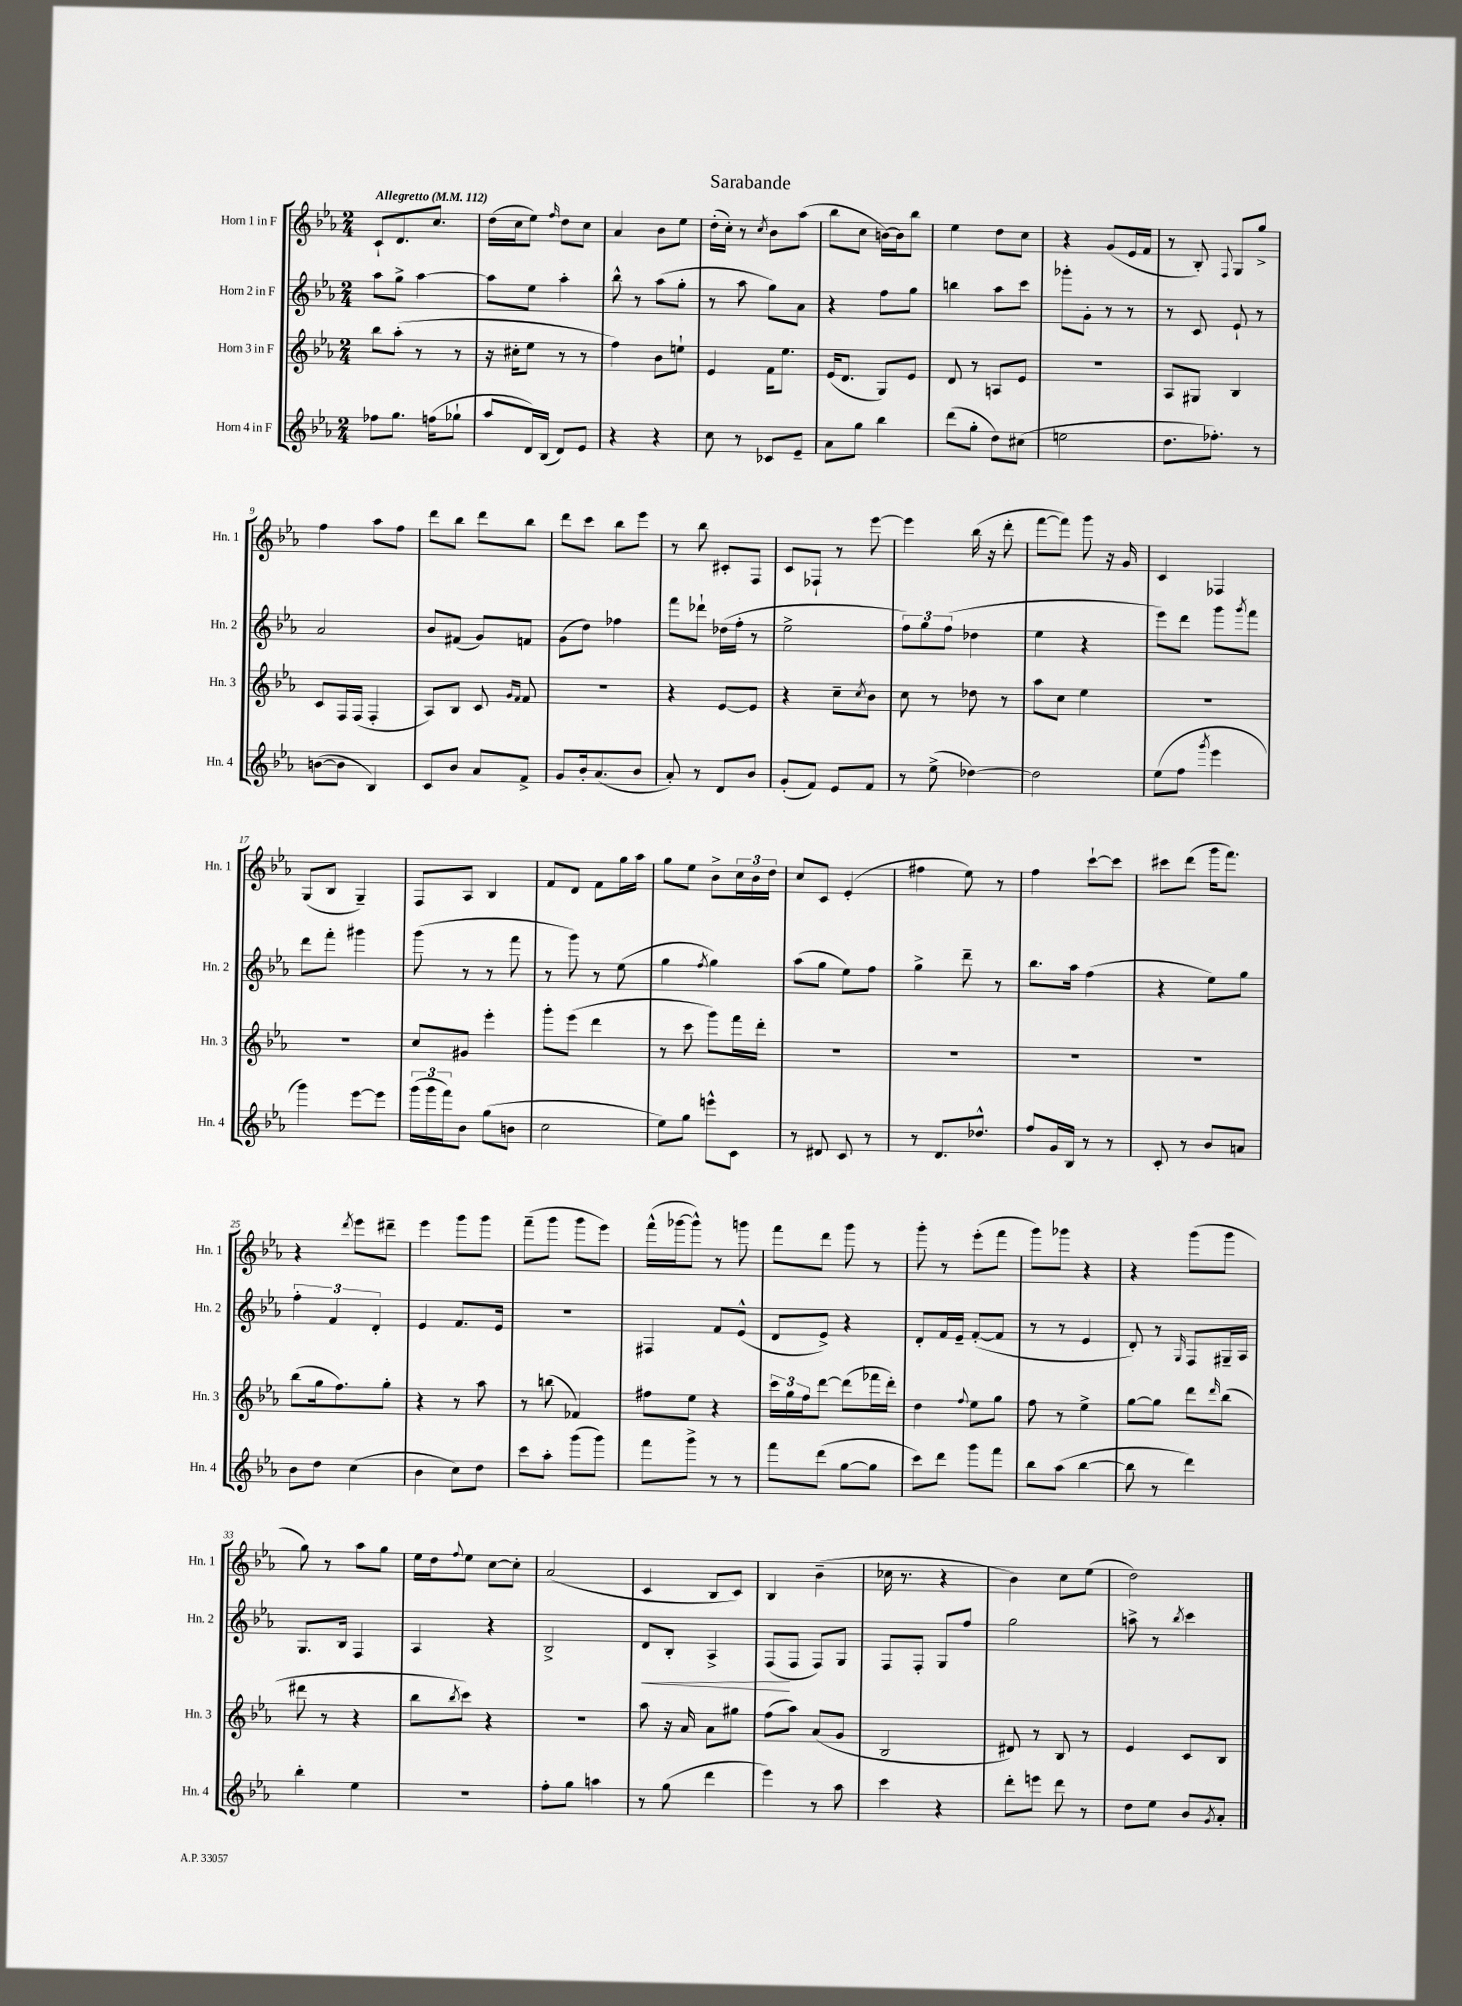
\header { title = "Sarabande" }
<<
\new StaffGroup <<
\new Staff = "s0" \with { instrumentName = "Horn 1 in F" shortInstrumentName = "Hn. 1" } {
    \clef treble \key ees \major \numericTimeSignature \time 2/4 \tempo "Allegretto" 4 = 112
    c'8-! d'8. c''8. |
    d''16( c''16 ees''8) \grace { f''16 } d''8 c''8 |
    aes'4 bes'8 ees''8 |
    d''16-.( c''16-.) r8 \acciaccatura { c''8 } bes'8 aes''8( |
    bes''8 c''8 b'16~) b'16 bes''8 |
    ees''4 d''8 c''8 |
    r4 g'8( ees'16 f'16 |
    r8 bes8-.) \appoggiatura { f8 } g8 g''8-> |
    f''4 aes''8 f''8 |
    d'''8 bes''8 d'''8 bes''8 |
    d'''8 c'''8 bes''8 ees'''8 |
    r8 bes''8 cis'8-. f8 |
    c'8 fes8-! r8 ees'''8~ |
    ees'''4 bes''16( r16 d'''8-. |
    f'''8~ f'''8) g'''8 r16 g'16 |
    c'4 fes4 |
    g8( bes8 g4--) |
    f8 aes8 bes4 |
    f'8 d'8 f'8 g''16 aes''16 |
    g''8 ees''8 bes'8-> \tuplet 3/2 { c''16 bes'16 d''16 } |
    c''8 c'8 ees'4-.( |
    fis''4 ees''8) r8 |
    f''4 c'''8~-! c'''8 |
    cis'''8 d'''8( g'''16 f'''8.) |
    r4 \acciaccatura { d'''8 } ees'''8 dis'''8-- |
    ees'''4 g'''8 g'''8 |
    f'''8--( g'''8 g'''8 ees'''8) |
    f'''16-^( ges'''16~ ges'''8-^) r8 g'''8 |
    f'''8 d'''8 g'''8 r8 |
    g'''8-. r8 ees'''8-.( f'''8 |
    g'''8) ges'''8 r4 |
    r4 g'''8( g'''8 |
    g''8) r8 aes''8 g''8 |
    ees''16 d''16 \appoggiatura { f''8 } ees''8 c''8~ c''8-. |
    aes'2( |
    c'4 bes8 c'8) |
    bes4 bes'4--( |
    ces''16 r8. r4 |
    bes'4) c''8 ees''8( |
    d''2) \bar "|." |
}
\new Staff = "s1" \with { instrumentName = "Horn 2 in F" shortInstrumentName = "Hn. 2" } {
    \clef treble \key ees \major \numericTimeSignature \time 2/4
    aes''8 g''8-> aes''4~ |
    aes''8 ees''8 aes''4-. |
    bes''8-^ r8 aes''8( g''8-. |
    r8 aes''8 g''8) aes'8 |
    r4 f''8 g''8 |
    b''4 aes''8 c'''8 |
    ges'''8-. g'8-. r8 r8 |
    r8 c'8 ees'8-! r8 |
    aes'2 |
    bes'8 fis'8( g'8) f'8 |
    g'8( d''8) fes''4 |
    f'''8 des'''8-! des''16( f''16-. r8 |
    ees''2-> |
    \tuplet 3/2 { f''8) g''8 f''8( } des''4 |
    ees''4 r4 |
    ees'''8) d'''8 g'''8 \acciaccatura { g'''8 } f'''8 |
    d'''8 f'''8-. gis'''4 |
    g'''8( r8 r8 f'''8 |
    r8 g'''8) r8 ees''8( |
    g''4 \acciaccatura { f''8 } g''4) |
    aes''8( g''8 ees''8) f''8 |
    g''4-> d'''8-- r8 |
    bes''8. aes''16 f''4( |
    r4 ees''8) g''8 |
    \tuplet 3/2 { f''4-. f'4 d'4-. } |
    ees'4 f'8. ees'16 |
    r2 |
    fis4 f'8 ees'8-^( |
    d'8 ees'8->) r4 |
    d'8-. f'16 ees'16-- f'8~-.( f'8 |
    r8 r8 ees'4 |
    d'8-.) r8 \grace { g16 } f8 gis16-- aes16 |
    g8. bes16 f4 |
    aes4 r4 |
    bes2-> |
    d'8\< bes8-. aes4-> |
    f8\!( f8 f8) g8 |
    f8 f8-. g8 f''8 |
    g''2 |
    a''8-> r8 \acciaccatura { bes''8 } c'''4 \bar "|." |
}
\new Staff = "s2" \with { instrumentName = "Horn 3 in F" shortInstrumentName = "Hn. 3" } {
    \clef treble \key ees \major \numericTimeSignature \time 2/4
    bes''8 aes''8-.( r8 r8 |
    r16 cis''16-. ees''8 r8 r8 |
    f''4) bes'8 e''8-! |
    ees'4 f'16 ees''8. |
    ees'16( d'8. g8) ees'8 |
    d'8 r8 a8 ees'8 |
    R2 |
    aes8 gis8 bes4 |
    c'8 f16 f16( f4-. |
    aes8) bes8 c'8 \grace { g'16 f'16 } f'8 |
    R2 |
    r4 ees'8~ ees'8 |
    r4 c''8-- \acciaccatura { c''8 } bes'8 |
    c''8 r8 des''8 r8 |
    aes''8 c''8 ees''4 |
    R2 |
    r2 |
    c''8 gis'8 ees'''4-. |
    g'''8-. ees'''8( d'''4 |
    r8 c'''8 g'''8) f'''16 d'''16-. |
    R2 |
    R2 |
    R2 |
    R2 |
    bes''8( g''16 f''8.) g''8-. |
    r4 r8 aes''8 |
    r8 b''8( fes'4) |
    fis''8 ees''8 r4 |
    \tuplet 3/2 { c'''16 g''16 f''16 } d'''8~ d'''8( fes'''16 d'''16-.) |
    d''4 \appoggiatura { f''8 } ees''8 g''8 |
    f''8 r8 ees''4-> |
    g''8~ g''8 d'''8 \grace { d'''16 } bes''8( |
    dis'''8 r8 r4 |
    bes''8 \acciaccatura { bes''8 } c'''8) r4 |
    R2 |
    aes''8 r16 aes'16 aes'8 gis''8 |
    f''8( aes''8) aes'8( g'8 |
    bes2 |
    dis'8) r8 bes8 r8 |
    ees'4 c'8 bes8 \bar "|." |
}
\new Staff = "s3" \with { instrumentName = "Horn 4 in F" shortInstrumentName = "Hn. 4" } {
    \clef treble \key ees \major \numericTimeSignature \time 2/4
    fes''8 g''8. f''16( ges''8-! |
    aes''8 d'16) bes16( d'8) ees'8 |
    r4 r4 |
    c''8 r8 ces'8 ees'8-- |
    aes'8 g''8 bes''4 |
    d'''8( g''8-. d''8) cis''8( |
    e''2 |
    d''8. fes''8.-.) r8 |
    b'8~( b'8 bes4) |
    c'8 bes'8 aes'8 f'8-> |
    g'8 bes'16-. aes'8.( bes'8 |
    aes'8-.) r8 d'8 bes'8 |
    g'8-.( f'8) ees'8 f'8 |
    r8 ees''8->( des''4~) |
    des''2 |
    ees''8( f''8 \acciaccatura { g'''8 } ees'''4 |
    g'''4) ees'''8~ ees'''8 |
    \tuplet 3/2 { g'''16( g'''16 f'''16) } bes'8 g''8( b'8 |
    c''2 |
    ees''8) g''8 e'''8-^ c'8 |
    r8 dis'8 c'8 r8 |
    r8 d'8. des''8.-^ |
    f''8 g'16 bes16 r8 r8 |
    c'8-. r8 bes'8 a'8 |
    bes'8 d''8 c''4( |
    bes'4 c''8) d''8 |
    c'''8 aes''8-. g'''8( g'''8) |
    f'''8 g'''8-> r8 r8 |
    f'''8 d'''8( g''8~ g''8 |
    c'''8) d'''8 g'''8 f'''8 |
    bes''8 aes''8( bes''4~ |
    bes''8 r8 d'''4) |
    bes''4-. ees''4 |
    R2 |
    f''8-. g''8 a''4 |
    r8 g''8( d'''4 |
    ees'''4) r8 aes''8 |
    c'''4 r4 |
    d'''8-. e'''8 d'''8 r8 |
    d''8 ees''8 bes'8 \acciaccatura { g'8 } aes'8-. \bar "|." |
}
>>
>>
